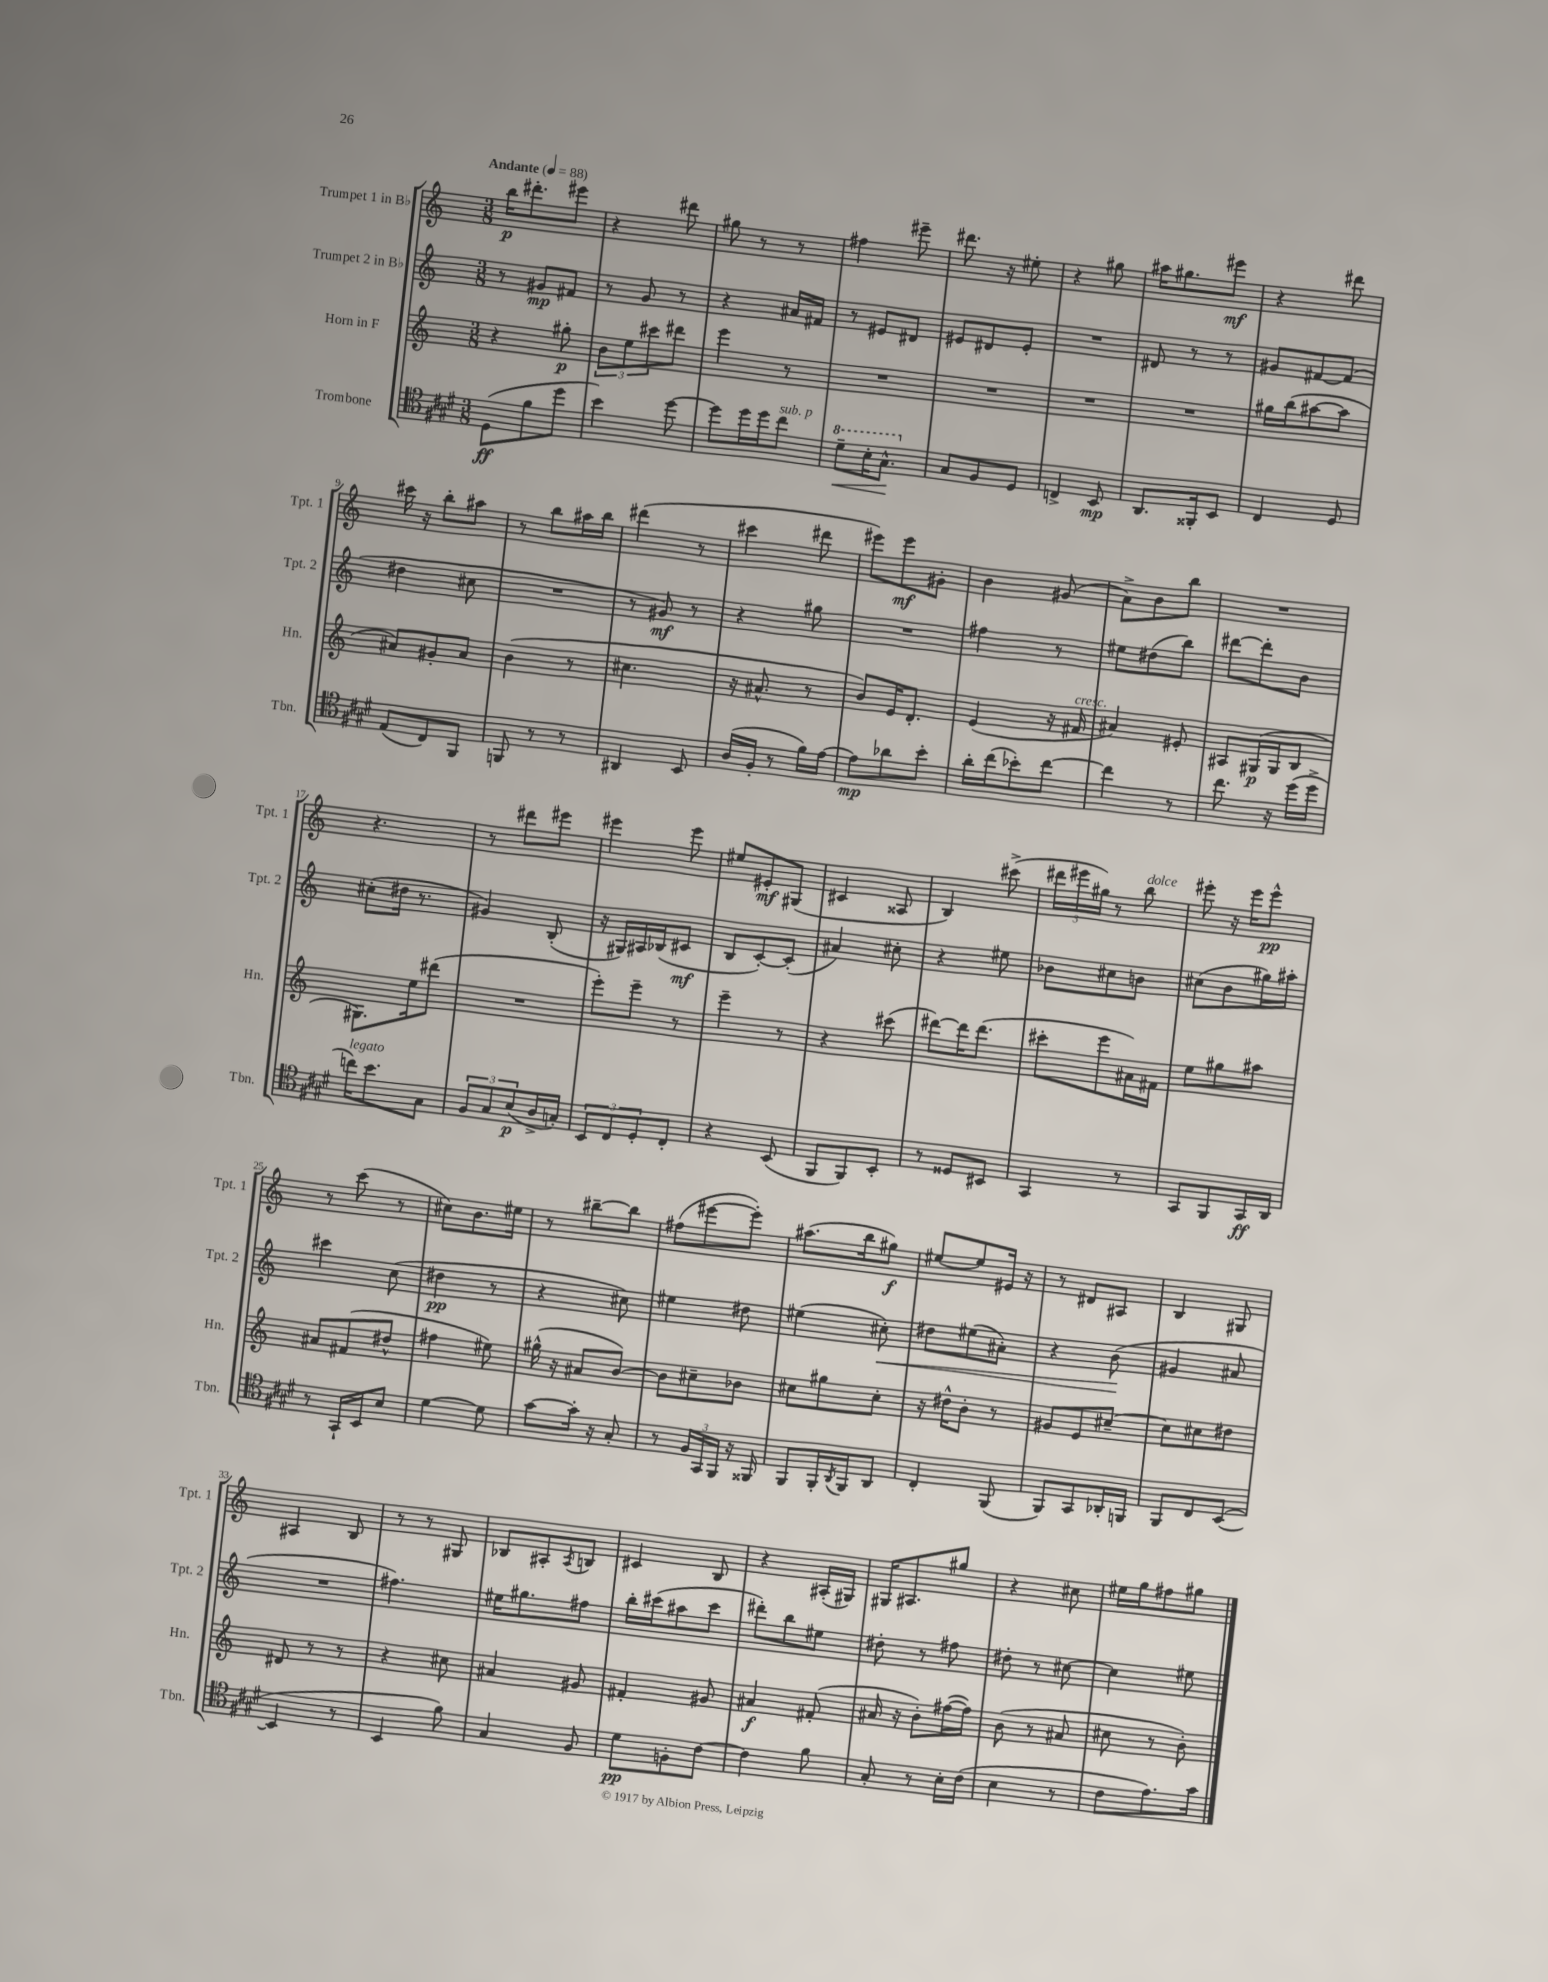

**kern	**kern	**kern	**kern
*staff4	*staff3	*staff2	*staff1
*clefC4	*clefG2	*clefG2	*clefG2
*k[f#c#g#d#]	*k[]	*k[]	*k[]
*M3/8	*M3/8	*M3/8	*M3/8
*MM88	*MM88	*MM88	*MM88
(8D#\L	4r	8r	16bb\LK
.	.	.	8.ddd#'\
8f#\	.	8g#/L	.
8dd#\J	8gg#'\	8f#/J	8eee#\J
=	=	=	=
4b\)	12b\L	8r	4r
.	12ee\	.	.
.	.	8g/	.
.	12ccc#\	.	.
[8dd#\	8ddd#\J	8r	8ddd#\
=	=	=	=
8dd#\]L	4eee\	4r	8gg#\
16dd#\L	.	.	8r
16dd#\J	.	.	.
8cc#\J	8r	16a#/LL	8r
.	.	16f#/JJ	.
=	=	=	=
8dd#~\L	4.r	8r	4ff#\
16b'\K	.	8e#/L	.
8.g#^^\J	.	.	.
.	.	8d#/J	8eee#~\
=	=	=	=
8G#/L	4.r	8e#/L	8.ddd#\
8F#/	.	8d#/	.
.	.	.	16r
8D#/J	.	8e#'/J	8ee#'\
=	=	=	=
4C^/	4.r	4.r	4r
8BB/	.	.	8gg#\
=	=	=	=
8.AA/L	4.r	8d#/	16aa#\LK
.	.	.	8.gg#\
.	.	8r	.
16FF##'/k	.	.	.
8BB/J	.	8r	8eee#\J
=	=	=	=
4C#/	16gg#\LL	8g#/L	4r
.	(16bb\J	.	.
.	[8aa#\	[8f#/	.
8D#/	8aa#\]J	(8f#/]J	8ddd#\
=	=	=	=
(8E/L	8a#/L)	4dd#\	16ccc#\
.	.	.	16r
8C#/)	8g#'/	.	8bb'\L
8FF#/J	8a#/J	8cc#\	8aa#\J
=	=	=	=
8FF/	(4b\	4.r	8r
8r	.	.	8bb\L
8r	8r	.	16aa#\L
.	.	.	16bb\JJ
=	=	=	=
4AA#/	4.cc#\	8r	(4ddd#\
.	.	8g#/)	.
8BB/	.	8r	8r
=	=	=	=
(16A/LL	16r	4r	4ccc#\
16F#'/JJ	8.a#^^/	.	.
8r	.	.	.
16f#\LL)	8r	8gg#\	8ddd#\
[16e\JJ	.	.	.
=	=	=	=
8e\]L	8b/L)	4.r	8eee#\L)
8a-\	16e/K	.	8eee#\
.	8.d'/J	.	.
8b'\J	.	.	8g#'\J
=	=	=	=
16a'\LL	(4e/	4ff#\	4b\
(16cc#\J	.	.	.
8b-'\)	.	.	.
[8cc#\J	16r	8r	(8g#/
.	16f#/	.	.
=	=	=	=
4cc#\]	4a#/)	8ee#\L	8a^\L)
.	.	(8dd#\	8b\
8r	8e#'/	8bb\J)	8bb\J
=	=	=	=
8.cc#\	8A#/L	[8ddd#\L	4.r
.	(16G#/L	8ddd#'\]	.
16r	16G#/J	.	.
(16dd#\LL	8B/J	8b\J	.
16dd#^\JJ	.	.	.
=	=	=	=
16cc\LK)	8.G#\L)	(8cc#'\L	4.r
8.b\	.	.	.
.	.	16dd#\Jk	.
.	16ee\k	8.r	.
8G#\J	(8ddd#\J	.	.
=	=	=	=
12F#/L	4.r	4g#/)	8r
12G#/	.	.	.
.	.	.	8ddd#\L
(12B/	.	.	.
16A^/L	.	(8B'/	8eee#\J
16G'/JJ)	.	.	.
=	=	=	=
12BB/L	8eee'\L)	16r	4eee#\
.	.	16G#/LL)	.
12C#/	.	.	.
.	8eee~\J	16A#/	.
12D#'/	.	.	.
.	.	(16B-/J	.
8C#'/J	8r	8c#/J	8eee#\
=	=	=	=
4r	4eee~\	8B/L	8ee#/L
.	.	[8c'/)	8e#'/
(8BB/	8r	(8c'/]J	(8G#/J
=	=	=	=
8FF#/L	4r	4a#/)	4c#/
8FF#/)	.	.	.
8BB'/J	(8ccc#\	8cc#'\	8A##/
=	=	=	=
8r	[8ddd#\L)	4r	4B/)
8D##/L	16ddd#\]K	.	.
.	(8.ddd#\J	.	.
8BB#/J	.	8ee#\	(8ccc#^\
=	=	=	=
4GG#/	8ccc#'\L	8b-\L	24ddd#\LL
.	.	.	24eee#\
.	.	.	24gg#\JJ)
.	8eee\	8cc#\	8r
8r	16a#\L)	8b\J	8bb\
.	16f#\JJ	.	.
=	=	=	=
8GG#/L	8ee\L	(8cc#\L	8eee#'\
8FF#/	8gg#\	8b\	16r
.	.	.	16eee#\LK
16GG#/L	8aa#\J	16gg#\L)	8eee#^^\J
16AA/JJ	.	16aa#'\JJ	.
=	=	=	=
8r	8a#/L	4ccc#\	8r
16GG#`/LL	(8f#/	.	(8ccc\
16BB/J	.	.	.
8B/J	8dd#^^/J	(8cc\	8r
=	=	=	=
[4d#\	4ff#\	4dd#\	8cc#\L)
.	.	.	8.b\
8d#\]	8ee#\)	8r	.
.	.	.	16ee#\Jk
=	=	=	=
[8g#\L	(16gg#^^\	4r	8r
.	16r	.	.
16g#'\]Jk	8a#/L	.	[8bb#~\L
16r	.	.	.
8G#'/	[8b/J)	8cc#\)	8bb#\]J
=	=	=	=
8r	8b\]L	4ee#\	(8ff#\L
24F#/LL	8cc#~\	.	[8eee#\
24GG#/	.	.	.
24FF#/JJ	.	.	.
16r	8b-\J	8dd#\	8eee#'\]J)
16FF##/	.	.	.
=	=	=	=
8FF#/L	8cc#\L	(4ee#\	(8.aa#\L
16FF#'/L	8gg#\	.	.
8qAA/	.	.	.
16FF#/J	.	.	16bb\k
8AA/J	8cc#'\J	8cc#'\)	8gg#\J)
=	=	=	=
4C#'/	16r	8dd#\L	[8ee#/L
.	16dd#^^\LK	.	.
.	8b'\J	(8ee#\	8ee#/]
(8FF#/	8r	8a#'\J)	16e#/Jk
.	.	.	16r
=	=	=	=
8FF#/L)	8g#/L	4r	8r
8GG#/	8e/	.	8d#/L
16AA-'/L	[8cc#~/J	(8b\	8A#/J
16FF/JJ	.	.	.
=	=	=	=
8FF#/L	8cc#\]L	4g#/	4B/
8C#/	8cc#\	.	.
([8BB/J	8dd#\J	8a#/	8G#/
=	=	=	=
4BB/]	8d#/	4.r	4A#/
.	8r	.	.
8r	8r	.	8B/
=	=	=	=
4BB/	4r	4.ff#\)	8r
.	.	.	8r
8f#\)	8cc#\	.	8G#/
=	=	=	=
4G#/	4a#/	16ee#\LK	8B-/L
.	.	8.gg#\	.
.	.	.	8A#'/
.	.	.	8qA#/
8F#/	8g#/	8ff#\J	8B/J
=	=	=	=
8d#\L	4f#'/	16bb'\LL	4c#/
.	.	(16ccc#\J	.
8F'\	.	8aa#\	.
[8c#\J	8g#/	8ccc#\J	8B/
=	=	=	=
4c#\]	4a#/	8ddd#'\L)	4r
.	.	8bb\	.
8f#\	(8f#'/	8ee#\J	(16A#'/LL
.	.	.	16G#/JJ)
=	=	=	=
8G#'/	16a#/	8dd#'\	16G#/LK
.	16r	.	8.A#/
8r	8b'\L)	8r	.
16B'\LL	([16ff#\L	8ff#\	8gg#/J
(16c#\JJ	16ff#\]JJ)	.	.
=	=	=	=
4B\	(8b\	8dd#'\	4r
.	8r	8r	.
8r	8a#/	[8cc#\	8cc#\
=	=	=	=
8c#\L	8cc#\	4cc#\]	16ee#\LL
.	.	.	16gg\J
8.e\)	8r	.	8ff#\
.	8b'\)	8ee#\	8gg#\J
16g#\Jk	.	.	.
==	==	==	==
*-	*-	*-	*-
